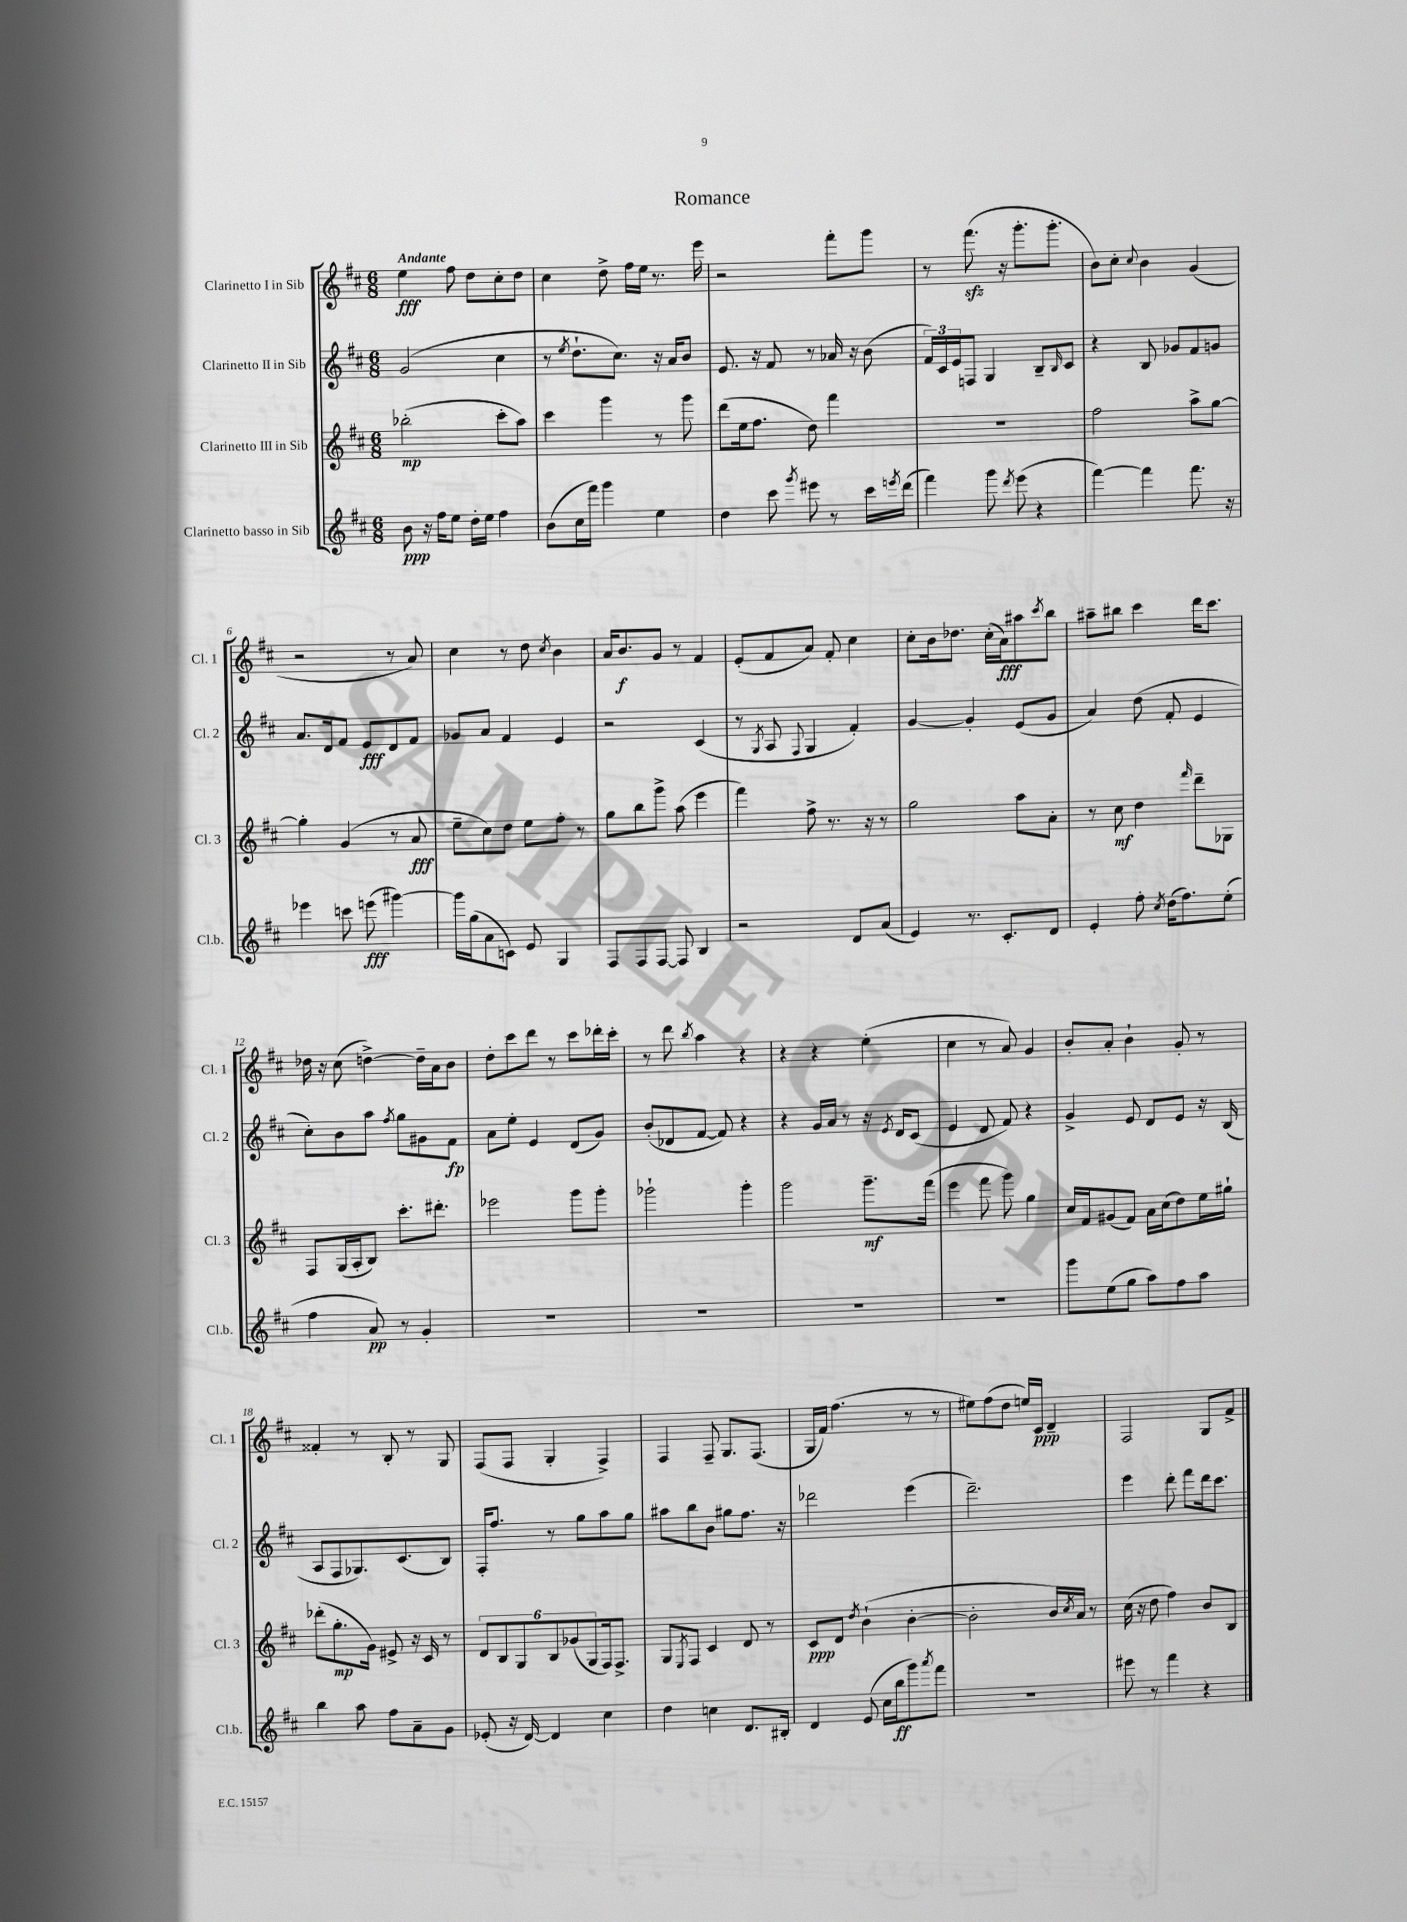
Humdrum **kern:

**kern	**kern	**kern	**kern
*staff4	*staff3	*staff2	*staff1
*clefG2	*clefG2	*clefG2	*clefG2
*k[f#c#]	*k[f#c#]	*k[f#c#]	*k[f#c#]
*M6/8	*M6/8	*M6/8	*M6/8
8b	(2bb-'	(2g	4ee
16r	.	.	.
16ff#	.	.	.
8ee	.	.	8ff#
16dd'	.	.	8dd
16ee	.	.	.
4ff#	8ccc#'	4cc#	8cc#'
.	8aa)	.	8dd
=	=	=	=
(8b	4ccc#	8r	4cc#
.	.	8qee	.
16cc#	.	8.dd`	.
16fff#)	.	.	.
4ggg	4ggg	.	8dd^
.	.	8.cc#)	.
.	.	.	16ff#
.	.	.	16ee
4ee	8r	16r	8.r
.	.	16a	.
.	8ggg	8b	.
.	.	.	16eee
=	=	=	=
4dd	(8ddd	8.e	2r
.	16ee	.	.
.	8.ff#	16r	.
8ccc#	.	8f#	.
8qggg	.	.	.
8eee#	8dd)	8r	.
8r	4fff#	16a-	8fff#'
.	.	16r	.
16ccc#	.	(8b	8ggg
8qeee	.	.	.
(16ddd	.	.	.
=	=	=	=
4fff#)	2.r	24f#)	8r
.	.	24c#	.
.	.	24e	.
.	.	8F	(8.fff#
8ggg	.	4G	.
.	.	.	16r
8qddd	.	.	.
(8eee	.	.	8.ggg'
4r	.	8B~	.
.	.	.	8.ggg'
.	.	16qqB	.
.	.	8c#	.
=	=	=	=
[4fff#)	2ff#	4r	8b)
.	.	.	8cc#'
.	.	.	8qqcc#
4fff#]	.	8B	4b
.	.	8g-	.
8.fff#	8aa^	8f#	(4g
.	[8gg	8g	.
16r	.	.	.
=	=	=	=
4eee-	4gg']	8.a	2r
.	.	16d	.
8ccc	(4g	8f#	.
(8eee	.	8e	.
[4ggg#)	8r	8d	8r
.	8a	8f#	8a)
=	=	=	=
16ggg#]	8ee~	8g-	4cc#
(16gg	.	.	.
8a	8cc#)	8a	.
8c)	8dd	4f#	8r
8e	8ee	.	8dd
.	.	.	8qcc#
4G	8ff#'	4e	4b
.	8r	.	.
=	=	=	=
8F#	8gg	2r	16a
.	.	.	8.b
8F#	8bb	.	.
[8F#	8ggg^	.	8g
8F#]	(8aa	.	8r
4B	4eee	(4c#	4f#
=	=	=	=
2r	4fff#)	8r	(8e'
.	.	8qG	.
.	.	8A	8f#
.	.	8qqF#	.
.	8ff#^	4G	8a)
.	8.r	.	8f#'
8d	.	4f#')	4cc#
.	16r	.	.
(8a	8r	.	.
=	=	=	=
4e)	2gg	[4g	8cc#'
.	.	.	16b
.	.	.	8.dd-
8.r	.	4g']	.
.	.	.	(16cc#'
8.c#'	.	.	16a)
.	8aa	(8e	8aa#
.	.	.	8qccc#
8d	8a'	8g	8bb
=	=	=	=
4e'	8r	4a)	8aa#~
.	8cc#	.	8bb#
8ff#'	4dd	(8dd	4ccc#
8qcc#	.	.	.
(16dd	.	8f#'	.
8.ff#)	.	.	.
.	16qqfff#	.	.
.	8ddd~	4e	16ddd
.	.	.	8.ccc#
(8ee'	8G-	.	.
=	=	=	=
4ff#	8F#	8cc#')	16dd-
.	.	.	16r
.	(16G	8b	(8cc#
.	16A'	.	.
8a)	8B)	8aa	[4dd^)
.	.	8qff#	.
8r	8.ccc#'	8gg	.
4g'	.	8g#	16dd~]
.	8.ddd#'	.	16a
.	.	8f#	8b
=	=	=	=
2.r	2eee-	8a	8dd'
.	.	8ee'	8ccc#
.	.	4e	8ddd
.	.	.	8r
.	8ggg	(8d	8ccc#
.	8ggg'	8g)	16ddd-'
.	.	.	16ccc#'
=	=	=	=
2.r	2ggg-`	(8b'	8r
.	.	8d-	8ddd
.	.	.	8qbb
.	.	[8f#	4aa
.	.	8f#])	.
.	4ggg-'	4r	4r
=	=	=	=
2.r	2ggg	4r	4r
.	.	16g	4r
.	.	16a	.
.	.	8r	.
.	8.ggg~	16r	(4ee'
.	.	8qe	.
.	.	16d	.
.	.	(8c#	.
.	(16fff#	.	.
=	=	=	=
2.r	4eee	4e	4cc#
.	8fff#	8d	8r
.	8ggg)	8f#)	8a)
.	4gg	4r	4g
=	=	=	=
8ggg	16cc#	4g^	8b'
.	16f#	.	.
(8ee	(8g#	.	8a'
8gg	8f#)	8e	4b`
8aa)	16a	8d	.
.	(16cc#	.	.
8ff#	8dd)	8e	8g'
8aa	16ee	16r	8r
.	16gg#`	(16B	.
=	=	=	=
4bb	(8ddd-'	8A	4f##'
.	8.gg'	8F#	.
8aa	.	8.G-)	8r
.	16g)	.	.
8ff#	8e#^	.	8B'
.	.	(8.c#	.
8a~	16r	.	8r
.	16c#	.	.
8g	8r	8B)	8G
=	=	=	=
(8e-'	12d	16F#'	(8F#
.	.	8.ff#	.
.	12B	.	.
16r	.	.	8F#
.	12G	.	.
[16d)	.	.	.
4d]	12B	8r	4G'
.	(12g-	.	.
.	.	8gg	.
.	12G	.	.
4cc#	16F#)	8aa	4F#^)
.	8.F#^	.	.
.	.	8gg	.
=	=	=	=
4dd	8G	8aa#	4F#
.	8qE	.	.
.	8F#	8bb	.
4cc	4c#	8b	8F#~
.	.	8gg#	8.G
8.d	8d	8.ff#	.
.	.	.	(8.F#
.	8r	.	.
16B#'	.	16r	.
=	=	=	=
4d	8c#	2ddd-	16G
.	.	.	16f#)
.	8d	.	(4.ff#
.	8qdd	.	.
(8e	(4b`	.	.
16cc#	.	.	.
16bb	.	.	.
8ggg)	[4b'	(4eee	8r
8qaaa	.	.	.
8fff#	.	.	8r
=	=	=	=
2.r	2b']	2.ddd~)	8ee#)
.	.	.	(8ff#
.	.	.	8dd
.	.	.	16ee)
.	.	.	16c#
.	16b)	.	4d~
.	8qcc#	.	.
.	16a	.	.
.	8r	.	.
=	=	=	=
8eee#	(16cc#	4eee	2F#
.	16r	.	.
8r	8dd	.	.
4fff#	4ff#)	8ddd'	.
.	.	8fff#	.
4r	8b	16ddd	8G
.	.	8.ccc#	.
.	8B	.	8f#^
==	==	==	==
*-	*-	*-	*-
